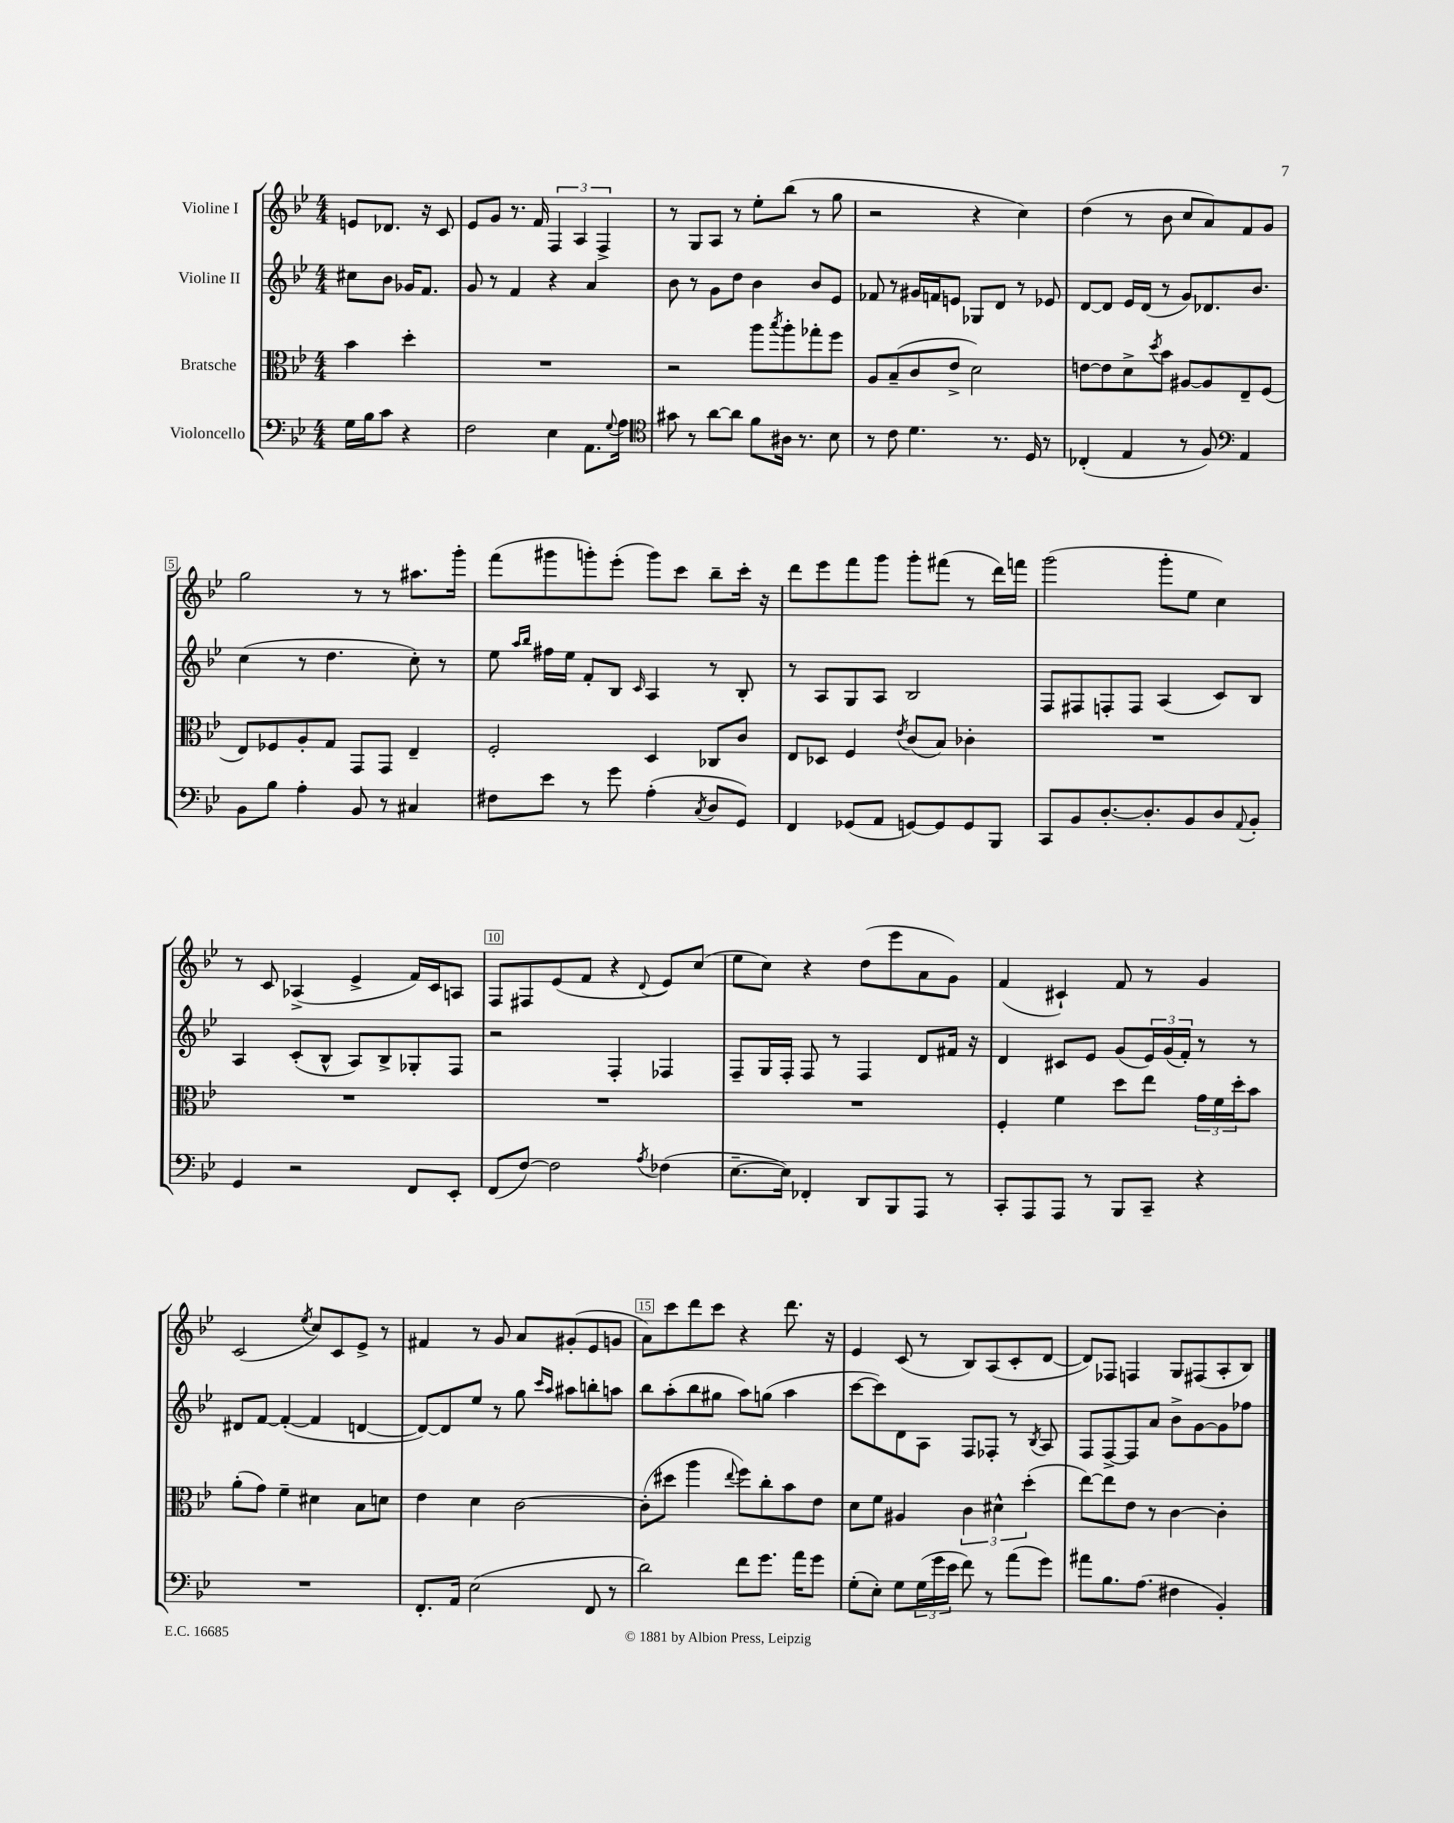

**kern	**kern	**kern	**kern
*staff4	*staff3	*staff2	*staff1
*clefF4	*clefC3	*clefG2	*clefG2
*k[b-e-]	*k[b-e-]	*k[b-e-]	*k[b-e-]
*M4/4	*M4/4	*M4/4	*M4/4
16G\LL	4b-\	8cc#\L	8e/L
16B-\J	.	.	.
8c\J	.	8b-\J	8.d-/J
4r	4dd'\	16g-/LK	.
.	.	8.f/J	16r
.	.	.	8c/
=	=	=	=
2F\	1r	8g/	8e-/L
.	.	8r	8g/J
.	.	4f/	8.r
.	.	.	16f/
4E-\	.	4r	6F/
.	.	.	6A/
8.AA\L	.	4a/	.
.	.	.	6F^/
8qqG/	.	.	.
16A\Jk	.	.	.
=	=	=	=
*clefC4	*	*	*
8g#\	2r	8b-\	8r
8r	.	8r	8G/L
[8a\L	.	8g\L	8A/J
8a\]J	.	8dd\J	8r
8f\L	8aa\L	4b-\	8ee-'\L
.	8qbb-/	.	.
16A#\Jk	8aa'\	.	(8bb-\J
8.r	.	.	.
.	8gg-'\	8b-/L	8r
8B-\	8ff\J	8e-/J	8gg\
=	=	=	=
8r	8A/L	8f-/	2r
8c\	(8B-~/	8r	.
4.d\	8c/	16g#/LL	.
.	.	16f/J	.
.	8e-^/J	8e/J	.
.	2d\)	8G-/L	4r
8.r	.	8d/J	.
.	.	8r	4cc\)
16D/	.	.	.
8r	.	8e-/	.
=	=	=	=
(4C-'/	[8e\L	[8d/L	(4dd\
.	8e\]	8d/]J	.
4E-/	8d^\	16e-/LL	8r
.	.	(16d/JJ	.
.	8qdd/	.	.
.	8b-\J	8r	8b-\
8r	[8A#/L	8g/L)	8cc/L
8F/)	8A#/]	8.d-/	8a/)
*clefF4	*	*	*
4AA/	8E-~/	.	8f/
.	.	8.b-/J	.
.	(8F/J	.	8g/J
=	=	=	=
8BB-\L	8E-/L)	(4cc\	2gg\
8B-\J	8F-/	.	.
4A'\	8A'/	8r	.
.	8G/J	4.dd\	.
8BB-/	8GG/L	.	8r
8r	8GG/J	.	8r
4C#/	4E-~/	8cc'\)	8.aa#\L
.	.	8r	.
.	.	.	16ggg'\Jk
=	=	=	=
8F#\L	2F'/	8ee-\	(8fff\L
.	.	16qqaa/LL	.
.	.	16qqbb-/JJ	.
8e-\J	.	16ff#\LL	8ggg#\
.	.	16ee-\JJ	.
8r	.	8f'/L	8ggg'\)
8g\	.	8B-/J	(8eee-'\J
.	.	16qqc/	.
(4A'\	4D/	4A/	8ggg\L)
.	.	.	8ccc\J
8qC/	.	.	.
8D/L	8C-/L	8r	8bb-~\L
8GG/J)	8c/J	8B-'/	16ccc'\Jk
.	.	.	16r
=	=	=	=
4FF/	8E-/L	8r	8ddd\L
.	8D-/J	8A/L	8eee-\
(8GG-/L	4F/	8G/	8fff\
8AA/J	.	8A/J	8ggg\J
.	8qe-/	.	.
[8GG/L)	(8c/L	2B-/	8ggg'\L
8GG/]	8B-/J)	.	(8fff#\J
8GG/	4c-'\	.	8r
8BBB-/J	.	.	16ddd\LL)
.	.	.	16fff\JJ
=	=	=	=
8CC/L	1r	8F/L	(2ggg\
8BB-/	.	8F#/	.
[8.D'/	.	8F'/	.
.	.	8F/J	.
8.D'/]	.	.	.
.	.	(4A/	8ggg'\L
8BB-/	.	.	8ee-\J
8D/	.	8c/L)	4cc\)
8qqAA/	.	.	.
8BB-'/J	.	8B-/J	.
=	=	=	=
4GG/	1r	4A/	8r
.	.	.	8c/
2r	.	(8c'/L	(4A-^/
.	.	8B-^^/J	.
.	.	8A/L)	4e-^/
.	.	8B-^/	.
8FF/L	.	8G-'/	16f/LL)
.	.	.	16c/J
8EE-'/J	.	8F/J	8A/J
=	=	=	=
(8FF/L	1r	2r	8F/L
[8F/J)	.	.	8F#/
2F\]	.	.	(8e-/
.	.	.	8f/J
.	.	4F'/	4r
8qA/	.	.	8qqd/
(4F-\	.	4F-/	8e-/L)
.	.	.	(8cc/J
=	=	=	=
[8.E-~\L	1r	8F~/L	8ee-\L
.	.	16G/L	8cc\J)
16E-\]Jk)	.	16F'/JJ	.
4FF-'/	.	8F/	4r
.	.	8r	.
8DD/L	.	4F/	(8dd\L
8BBB-/	.	.	8eee-\
8AAA/J	.	8d/L	8a\
8r	.	16f#/Jk	8g\J)
.	.	16r	.
=	=	=	=
8CC'/L	4F'/	4d/	(4f/
8AAA/	.	.	.
8AAA/J	4f\	8c#/L	4c#`/)
8r	.	8e-/J	.
8BBB-/L	8dd\L	(8g/L	8f/
8CC~/J	8ee-\J	24e-/L)	8r
.	.	(24g/	.
.	.	24f'/JJ)	.
4r	24g\LL	8r	4g/
.	24f\	.	.
.	24dd'\J	.	.
.	8b-\J	8r	.
=	=	=	=
1r	(8a'\L	8d#/L	(2c/
.	8g\J)	[8f/J	.
.	4f~\	(4f'/_	.
.	.	.	8qee-/
.	4d#\	4f/]	8cc/L)
.	.	.	8c/
.	8B-\L	[4d/	8e-^/J
.	8d\J	.	8r
=	=	=	=
8.FF'/L	4e-\	8d/_L)	4f#/
.	.	8d/]	.
16AA/Jk	.	.	.
(2E-\	4d\	8ee-/J	8r
.	.	8r	8g/
.	[2c\	8gg\	8a/L
.	.	16qqccc/LL	.
.	.	16qqaa/JJ	.
.	.	8aa#\L	(8g#'/
8FF/	.	8bb'\	8e-/
8r	.	8aa\J	8g/J
=	=	=	=
2d\)	(8c'\]L	8bb-\L	8a\L)
.	8dd#\J	(8aa'\	8ccc\
.	4aa\	8bb-\	8ddd\
.	.	8gg#\J	8ccc\J
.	8qqee-/	.	.
8f\L	8ff\L)	8aa\L)	4r
8.g\J	8cc'\	(8gg\J	.
.	8b-\	4aa\	8.ddd\
16a\LK	.	.	.
8g\J	8e-\J	.	.
.	.	.	16r
=	=	=	=
(8G'\L	8d\L	[8ccc\L	4e-/
8E-'\J)	8f\J	8ccc\])	.
8G\L	4A#/	8d\	(8c/
(24G\L	.	8A\J	8r
24g\	.	.	.
24e-\JJ	.	.	.
8f\)	6c\	8F/L	8B-/L)
8r	.	8F-'/J	(8A/
.	6d#^^\	.	.
(8a\L	.	8r	8c'/
.	(6dd'\	.	.
.	.	8qB-/	.
8g\J)	.	8A/	[8d/J
=	=	=	=
8a#\L	[8ee-\L)	8F/L	8d/]L)
8.B-\	8ee-\]	[8F^/	8F-/J
.	8e-\J	8F/]	4F/
(8.A\J	.	.	.
.	8r	8a/J	.
4F#\	[4c\	8b-^\L	8G/L
.	.	[8g\	(8F#/
4BB-'/)	4c'\]	8g\]	8A'/
.	.	8ff-\J	8B-/J)
==	==	==	==
*-	*-	*-	*-
